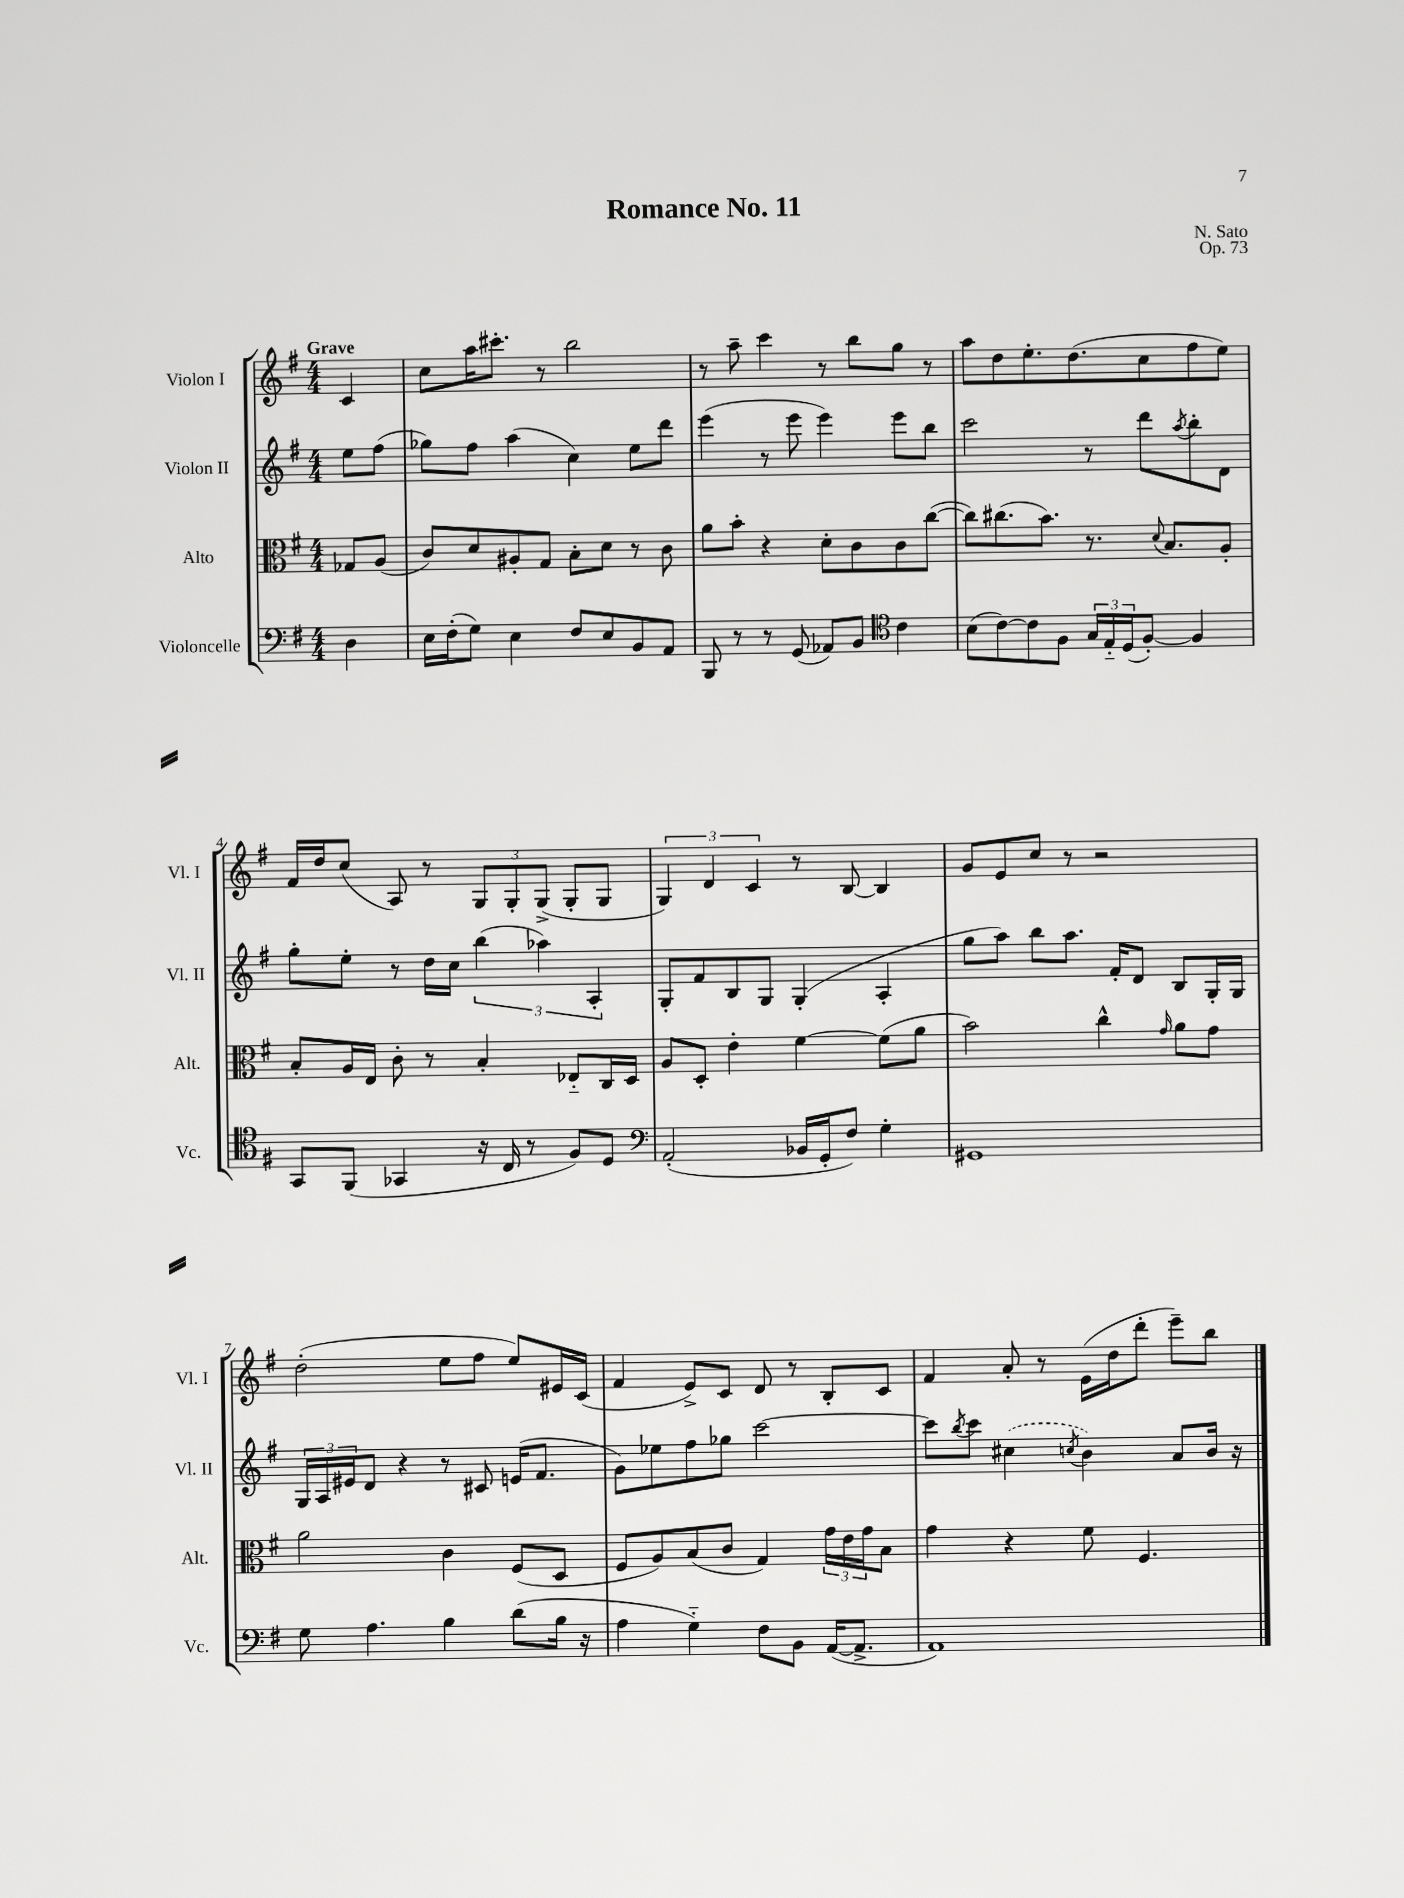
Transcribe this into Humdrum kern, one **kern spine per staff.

**kern	**kern	**kern	**kern
*staff4	*staff3	*staff2	*staff1
*clefF4	*clefC3	*clefG2	*clefG2
*k[f#]	*k[f#]	*k[f#]	*k[f#]
*M4/4	*M4/4	*M4/4	*M4/4
4D\	8G-/L	8ee\L	4c/
.	(8A/J	(8ff#\J	.
=	=	=	=
16E\LL	8c/L)	8gg-\L)	8cc\L
(16F#'\J	.	.	.
8G\J)	8d/	8ff#\J	16aa\K
.	.	.	8.ccc#'\J
4E\	8A#'/	(4aa\	.
.	8G/J	.	8r
8F#/L	8B'\L	4cc\)	2bb\
8E/	8d\J	.	.
8BB/	8r	8ee\L	.
8AA/J	8c\	8ddd\J	.
=	=	=	=
8BBB/	8a\L	(4eee\	8r
8r	8b'\J	.	8aa~\
8r	4r	8r	4ccc\
(8GG/	.	8eee\	.
8AA-/L)	8d'\L	4eee\)	8r
8BB/J	8c\	.	8bb\L
*clefC4	*	*	*
4c\	8c\	8eee\L	8gg\J
.	([8cc\J	8bb\J	8r
=	=	=	=
(8B\L	8cc\]L)	2ccc\	8aa\L
[8c\)	(8.cc#\	.	8dd\
8c\]	.	.	8.ee'\
.	8.b\J)	.	.
8F#\J	.	.	.
.	.	.	(8.dd\
24G/LL	8.r	8r	.
24E'~/	.	.	.
(24D/J	.	.	.
[8F#'/J)	.	8ddd\L	8cc\
.	8qqd/	.	.
.	8.B/L	.	.
.	.	8qaa/	.
4F#/]	.	8bb'\	8ff#\
.	8A'/J	8d\J	8ee\J)
=	=	=	=
8GG/L	8B'/L	8gg'\L	16f#/LL
.	.	.	16dd/J
(8FF#/J	16A/L	8ee'\J	(8cc/J
.	16E/JJ	.	.
4GG-/	8c'\	8r	8A/)
.	8r	16dd\LL	8r
.	.	16cc\JJ	.
16r	4B'/	(6bb\	12G/L
16C/	.	.	.
.	.	.	12G'/
8r	.	.	.
.	.	6aa-\)	(12G^/J
8F#/L)	8E-'~/L	.	8G'/L
.	.	6A'/	.
8D/J	16C/L	.	8G/J
.	16D/JJ	.	.
=	=	=	=
*clefF4	*	*	*
(2AA'/	8A/L	8G'/L	6G/)
.	8D'/J	8f#/	.
.	.	.	6d/
.	4e'\	8B/	.
.	.	.	6c/
.	.	8G/J	.
16BB-/LL	[4f#\	(4G'/	8r
16GG'/J	.	.	.
8F#/J)	.	.	[8B/
4G'\	(8f#\]L	4A'/	4B/]
.	8a\J	.	.
=	=	=	=
1GG#	2b\)	8gg\L	8g/L
.	.	8aa\J)	8e/
.	.	8bb\L	8cc/J
.	.	8.aa\J	8r
.	4cc^^\	.	2r
.	.	16f#'/LK	.
.	.	8d/J	.
.	16qqg/	.	.
.	8a\L	8B/L	.
.	8g\J	16G'/L	.
.	.	16G/JJ	.
=	=	=	=
8G\	2a\	24G/LL	(2dd'\
.	.	24A/	.
.	.	24e#/J	.
4.A\	.	8d/J	.
.	.	4r	.
4B\	4c\	8r	8ee\L
.	.	8c#/	8ff#\J
(8d\L	(8F#/L	(16e/LK	8ee/L)
.	.	8.f#/J	.
16B\Jk	8D/J	.	16e#/L
16r	.	.	(16c/JJ
=	=	=	=
4A\	8F#/L	8g\L)	4f#/
.	8A/)	8ee-\	.
4G'~\)	(8B/	8ff#\	8e^/L)
.	8c/J	8gg-\J	8c/J
8F#\L	4G/)	[2ccc\	8d/
8BB\J	.	.	8r
([16AA/LK	24g\LL	.	8B'/L
.	24e\	.	.
8.AA^/]J	.	.	.
.	24g\J	.	.
.	8B\J	.	8c/J
=	=	=	=
1AA)	4g\	8ccc\]L	4f#/
.	.	8qbb/	.
.	.	8ccc\J	.
.	4r	(4cc#\	8a'/
.	.	.	8r
.	.	8qcc/	.
.	8f#\	4b\)	(16e\LL
.	.	.	16dd\J
.	4.F#/	.	8ddd'\J
.	.	8a/L	8eee~\L)
.	.	16b/Jk	8bb\J
.	.	16r	.
==	==	==	==
*-	*-	*-	*-
